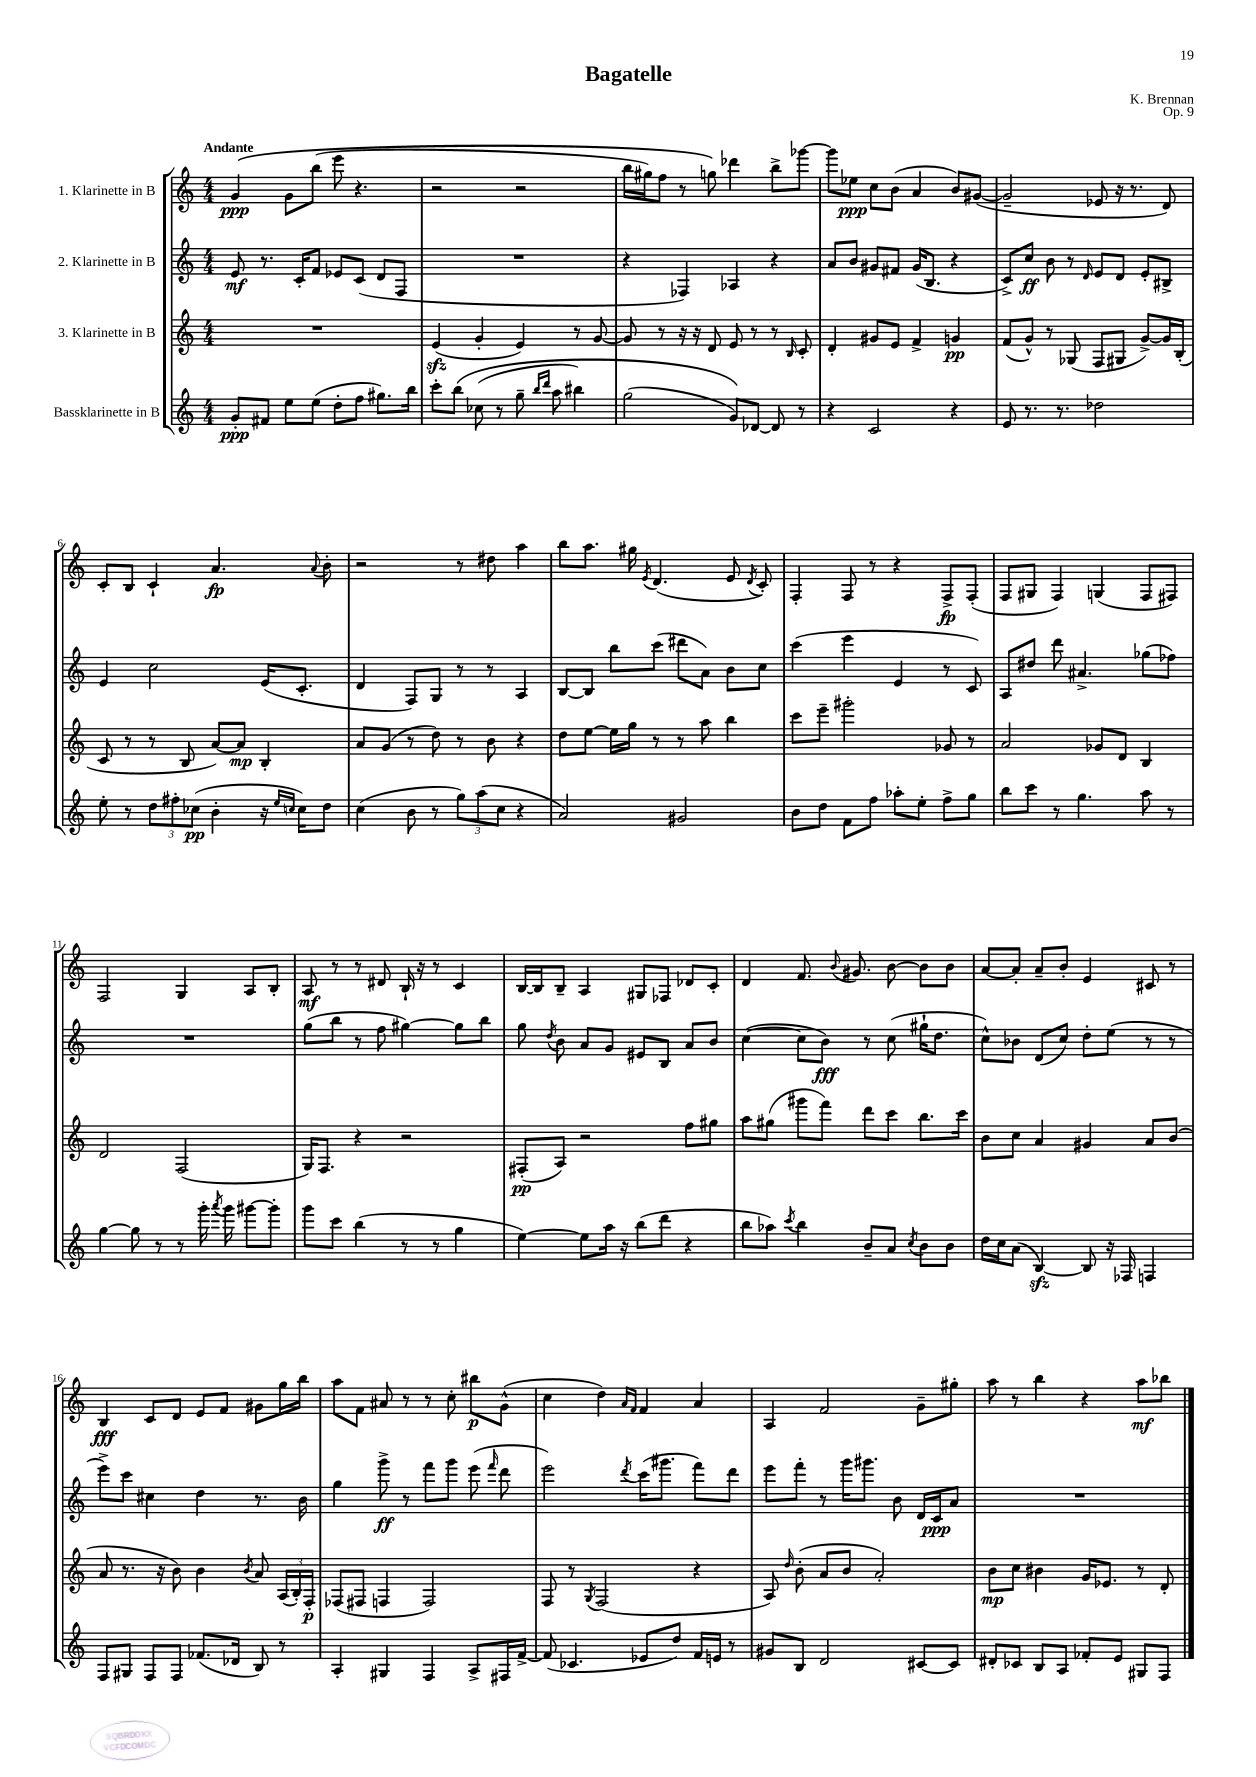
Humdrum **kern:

**kern	**kern	**kern	**kern
*staff4	*staff3	*staff2	*staff1
*clefG2	*clefG2	*clefG2	*clefG2
*k[]	*k[]	*k[]	*k[]
*M4/4	*M4/4	*M4/4	*M4/4
8g'	1r	8e	&(4g
8f#	.	8.r	.
8ee	.	.	8g
.	.	16c'	.
(8ee	.	8f	(8bb
8dd'	.	8e-	8eee
8ff	.	(8c	4.r
8.gg#)	.	8d	.
.	.	8F	.
16bb	.	.	.
=	=	=	=
8ccc'	(4e	1r	2r
&(8bb	.	.	.
(8cc-	4g'	.	.
8r	.	.	.
8gg~	4e)	.	2r
16qqbb	.	.	.
16qqddd	.	.	.
8aa	.	.	.
4bb#)	8r	.	.
.	[8g	.	.
=	=	=	=
(2gg	8g]	4r	16bb
.	.	.	16gg#)
.	8r	.	8ff
.	16r	4F-)	8r
.	16r	.	.
.	8d	.	8gg&)
8g)&)	8e	4A-	4ddd-
[8d-	8r	.	.
8d-]	8r	4r	8bb^
.	16qqB	.	.
8r	8c'	.	[8ggg-
=	=	=	=
4r	4d'	8a	8ggg-]
.	.	8b	8ee-
2c	8g#	8g#	8cc
.	8e	8f#	(8b
.	4f^	(16g#	4a
.	.	8.B	.
4r	4g	4r	8b)
.	.	.	([8g#
=	=	=	=
8e	(8f	8c^)	2g#~]
8.r	8g^^)	8cc	.
.	8r	8b	.
8.r	.	.	.
.	(8G-	8r	.
.	.	16qqd	.
2dd-	8F	8e	8e-
.	8G#	8d	16r
.	.	.	8.r
.	[8g^)	8e'	.
.	16g]	8B#^	8d)
.	(16B'	.	.
=	=	=	=
8ee'	8c	4e	8c'
8r	8r	.	8B
12dd	8r	2cc	4c`
12ff#'	.	.	.
.	8B	.	.
(12cc-	.	.	.
4b'	[8a)	.	4.a
.	8a]	.	.
16r	4B'	(16e	.
16qqee	.	.	.
16qqcc	.	.	.
16cc)	.	8.c'	.
.	.	.	8qqa
8dd	.	.	8b'
=	=	=	=
(4cc	8a	4d	2r
.	(8g	.	.
8b	8r	8F)	.
8r	8dd)	8G	.
12gg)	8r	8r	8r
(12aa	.	.	.
.	8b	8r	8dd#
12cc	.	.	.
4r	4r	4A	4aa
=	=	=	=
2a)	8dd	[8B	8bb
.	[8ee	8B]	8.aa
.	16ee]	8bb	.
.	16gg	.	16gg#
.	.	.	8qe
.	8r	(8ccc	(4.d
2g#	8r	8ddd#	.
.	8aa	8a)	.
.	4bb	8b	8e
.	.	.	8qd
.	.	8cc	8c')
=	=	=	=
8b	8ccc	(4ccc	4F'
8dd	8eee~	.	.
8f	2ggg#'	4eee	8F
8ff	.	.	8r
8aa-'	.	4e	4r
8ee'	.	.	.
8ff^	8g-	8r	8F^
8gg	8r	8c)	(8F'
=	=	=	=
8bb	2a	8A	8F
8ccc	.	8dd#	8G#
8r	.	8ddd	4F)
4.gg	.	4.a#^	.
.	8g-	.	(4G
.	8d	.	.
8aa	4B	(8gg-	8F
8r	.	8ff-)	8F#)
=	=	=	=
[4gg	2d	1r	2F
8gg]	.	.	.
8r	.	.	.
8r	(2F	.	4G
16ggg'	.	.	.
8qaaa	.	.	.
16ggg	.	.	.
[8ggg#	.	.	8A
8ggg#']	.	.	8B'
=	=	=	=
8ggg	16G)	(8gg	8A
.	8.F	.	.
8ccc	.	8bb	8r
(4bb	4r	8r	8r
.	.	8ff	8d#
8r	2r	[4gg#)	16B`
.	.	.	16r
8r	.	.	8r
4gg	.	8gg#]	4c
.	.	8bb	.
=	=	=	=
[4ee)	(8F#'	8gg	[16B
.	.	.	16B]
.	.	8qdd	.
.	8A)	8b	8B~
8ee]	2r	8a	4A
16aa	.	8g	.
16r	.	.	.
(8bb	.	8e#	8G#
8ddd	.	8B	8F-
4r	8ff	8a	8d-
.	8gg#	8b	8c'
=	=	=	=
8bb	8aa	([4cc	4d
8aa-)	(8gg#	.	.
8qccc	.	.	.
4bb	8ggg#	8cc]	8.f
.	8fff)	8b)	.
.	.	.	8qqb
.	.	.	8.g#
8b~	8ddd	8r	.
8a	8ccc	(8cc	[8b
8qcc	.	.	.
8b	8.bb	16gg#`	8b]
.	.	8.dd	.
8b	.	.	8b
.	16ccc	.	.
=	=	=	=
16dd	8b	8cc^^)	[8a
16cc	.	.	.
(8a	8cc	8b-	8a']
[4B)	4a	(8d	8a~
.	.	8cc)	8b'
8B]	4g#	8dd'	4e
16r	.	(8ee	.
16F-	.	.	.
4F	8a	8r	8c#
.	(8b	8r	8r
=	=	=	=
8F	8a	8eee^)	4B
8G#	8.r	8ccc	.
8F	.	4cc#	8c
.	16r	.	.
8F	8b)	.	8d
(8.f-	4b	4dd	8e
.	.	.	8f
16d-	.	.	.
.	8qb	.	.
8B)	8a	8.r	8g#
8r	(24A	.	16gg
.	24B')	.	.
.	.	16b	16bb
.	24F'	.	.
=	=	=	=
4A'	(8F-	4gg	8aa
.	8F#	.	8f
4G#	4F	8ggg^	8a#
.	.	8r	8r
4F	2F)	8fff	8r
.	.	8ggg	8cc'
8A^	.	(8eee	8bb#
.	.	16qqfff	.
16F#	.	8ddd	(8g^^
[16f^	.	.	.
=	=	=	=
(8f]	8F	2eee)	4cc
4.c-	8r	.	.
.	8qG	.	.
.	(2F	.	4dd)
.	.	.	16qqa
.	.	8qddd	16qqf
8e-	.	(16ccc	4f
.	.	8.ggg#	.
8dd)	.	.	.
16f	4r	8fff)	4a
16e	.	.	.
8r	.	8ddd	.
=	=	=	=
8g#	8A)	8eee	4A
.	16qqdd	.	.
8B	(8b'	8fff'	.
2d	8a	8r	2f
.	8b	16ggg	.
.	.	8.ggg#	.
.	2a')	.	.
.	.	8b	.
[8c#	.	16d	8g~
.	.	16c	.
8c#]	.	8a	8gg#'
=	=	=	=
8d#'	8b	1r	8aa
8c-	8cc	.	8r
8B	4b#	.	4bb
8A	.	.	.
8f-'	16g	.	4r
.	8.e-	.	.
8e	.	.	.
8G#	8r	.	8aa
8F	8d'	.	8bb-
==	==	==	==
*-	*-	*-	*-
